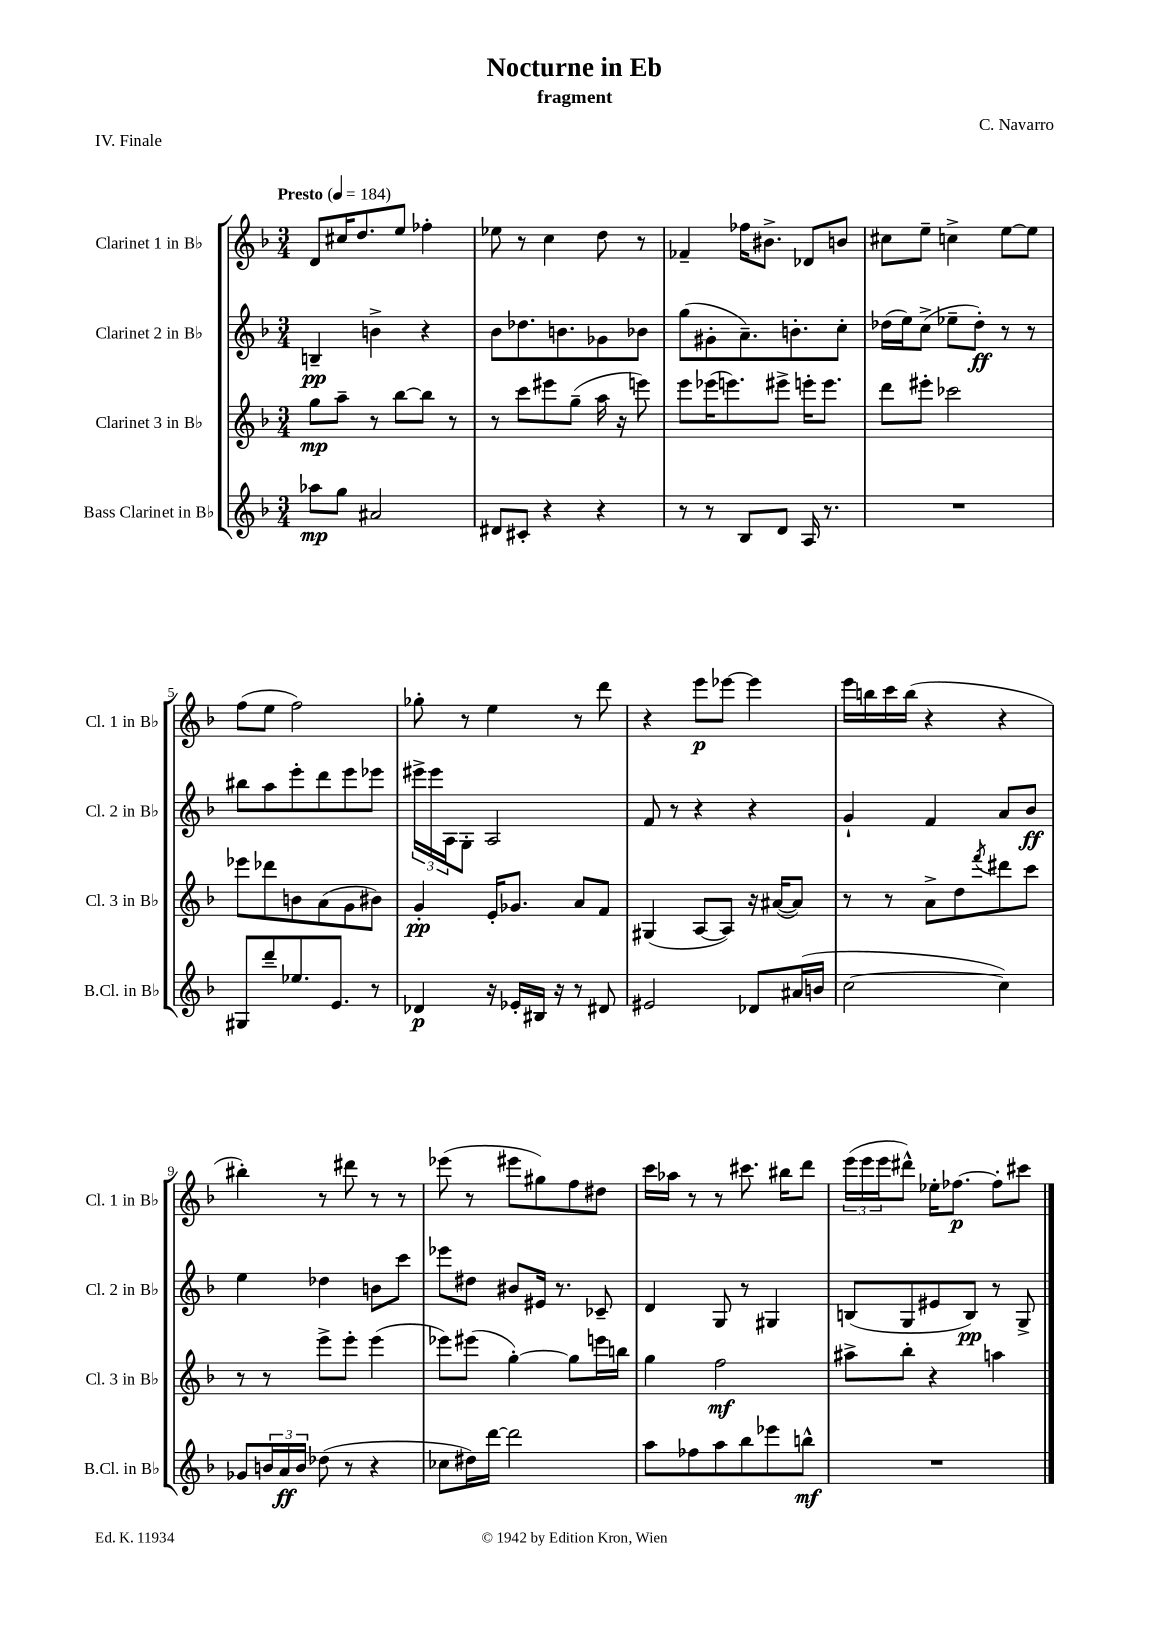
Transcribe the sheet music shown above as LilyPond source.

\header { title = "Nocturne in Eb" composer = "C. Navarro" subtitle = "fragment" piece = "IV. Finale" }
<<
\new StaffGroup <<
\new Staff = "s0" \with { instrumentName = "Clarinet 1 in Bb" shortInstrumentName = "Cl. 1 in Bb" } {
    \clef treble \key f \major \numericTimeSignature \time 3/4 \tempo "Presto" 4 = 184
    d'8 cis''16 d''8. e''8 fes''4-. |
    ees''8 r8 c''4 d''8 r8 |
    fes'4-- fes''16 bis'8.-> des'8 b'8 |
    cis''8 e''8-- c''4-> e''8~ e''8 |
    f''8( e''8 f''2) |
    ges''8-. r8 e''4 r8 d'''8 |
    r4 e'''8\p ees'''8~ ees'''4 |
    e'''16 b''16 c'''16 b''16( r4 r4 |
    bis''4-.) r8 dis'''8 r8 r8 |
    ees'''8( r8 eis'''8 gis''8) f''8 dis''8 |
    c'''16 aes''16 r8 r8 cis'''8. bis''16 d'''8 |
    \tuplet 3/2 { e'''16( e'''16 e'''16 } dis'''8-^) ees''16-. fes''8.~\p fes''8-. cis'''8 \bar "|." |
}
\new Staff = "s1" \with { instrumentName = "Clarinet 2 in Bb" shortInstrumentName = "Cl. 2 in Bb" } {
    \clef treble \key f \major \numericTimeSignature \time 3/4
    b4--\pp b'4-> r4 |
    bes'8 des''8. b'8. ges'8 bes'8 |
    g''8( gis'8-. a'8.--) b'8.-. c''8-. |
    des''16( e''16) c''8->( ees''8-- des''8-.\ff) r8 r8 |
    bis''8 a''8 e'''8-. d'''8 e'''8 ees'''8 |
    \tuplet 3/2 { eis'''16-> eis'''16 a16 } g8-. a2 |
    f'8 r8 r4 r4 |
    g'4-! f'4 a'8 bes'8\ff |
    e''4 des''4 b'8 c'''8 |
    ees'''8 dis''8 bis'8 eis'16 r8. ces'8-- |
    d'4 g8 r8 gis4 |
    b8( g8 eis'8 b8\pp) r8 g8-> \bar "|." |
}
\new Staff = "s2" \with { instrumentName = "Clarinet 3 in Bb" shortInstrumentName = "Cl. 3 in Bb" } {
    \clef treble \key f \major \numericTimeSignature \time 3/4
    g''8\mp a''8-- r8 bes''8~ bes''8 r8 |
    r8 c'''8 eis'''8 g''8--( a''16 r16 e'''8) |
    e'''8 ees'''16( e'''8.) eis'''8-> e'''16-. e'''8. |
    d'''8 eis'''8-. ces'''2 |
    ees'''8 des'''8 b'8 a'8( g'8 bis'8) |
    g'4-.\pp e'16-. ges'8. a'8 f'8 |
    gis4( a8~ a8) r16 ais'16~( ais'8) |
    r8 r8 a'8-> d''8 \acciaccatura { f'''8 } dis'''8 c'''8 |
    r8 r8 e'''8-> e'''8-. e'''4( |
    ees'''8) eis'''8( g''4~-.) g''8 e'''16 b''16 |
    g''4 f''2\mf |
    ais''8-> bes''8-. r4 a''4 \bar "|." |
}
\new Staff = "s3" \with { instrumentName = "Bass Clarinet in Bb" shortInstrumentName = "B.Cl. in Bb" } {
    \clef treble \key f \major \numericTimeSignature \time 3/4
    aes''8\mp g''8 ais'2 |
    dis'8 cis'8-. r4 r4 |
    r8 r8 bes8 d'8 a16 r8. |
    R2. |
    gis8 d'''8-- ees''8. e'8. r8 |
    des'4\p r16 ees'16-. bis16 r16 r8 dis'8 |
    eis'2 des'8 ais'16( b'16 |
    c''2~ c''4) |
    ges'8 \tuplet 3/2 { b'16 a'16\ff b'16 } des''8( r8 r4 |
    ces''8 dis''16) d'''16~ d'''2 |
    a''8 fes''8 a''8 bes''8 ees'''8 b''8-^\mf |
    R2. \bar "|." |
}
>>
>>
